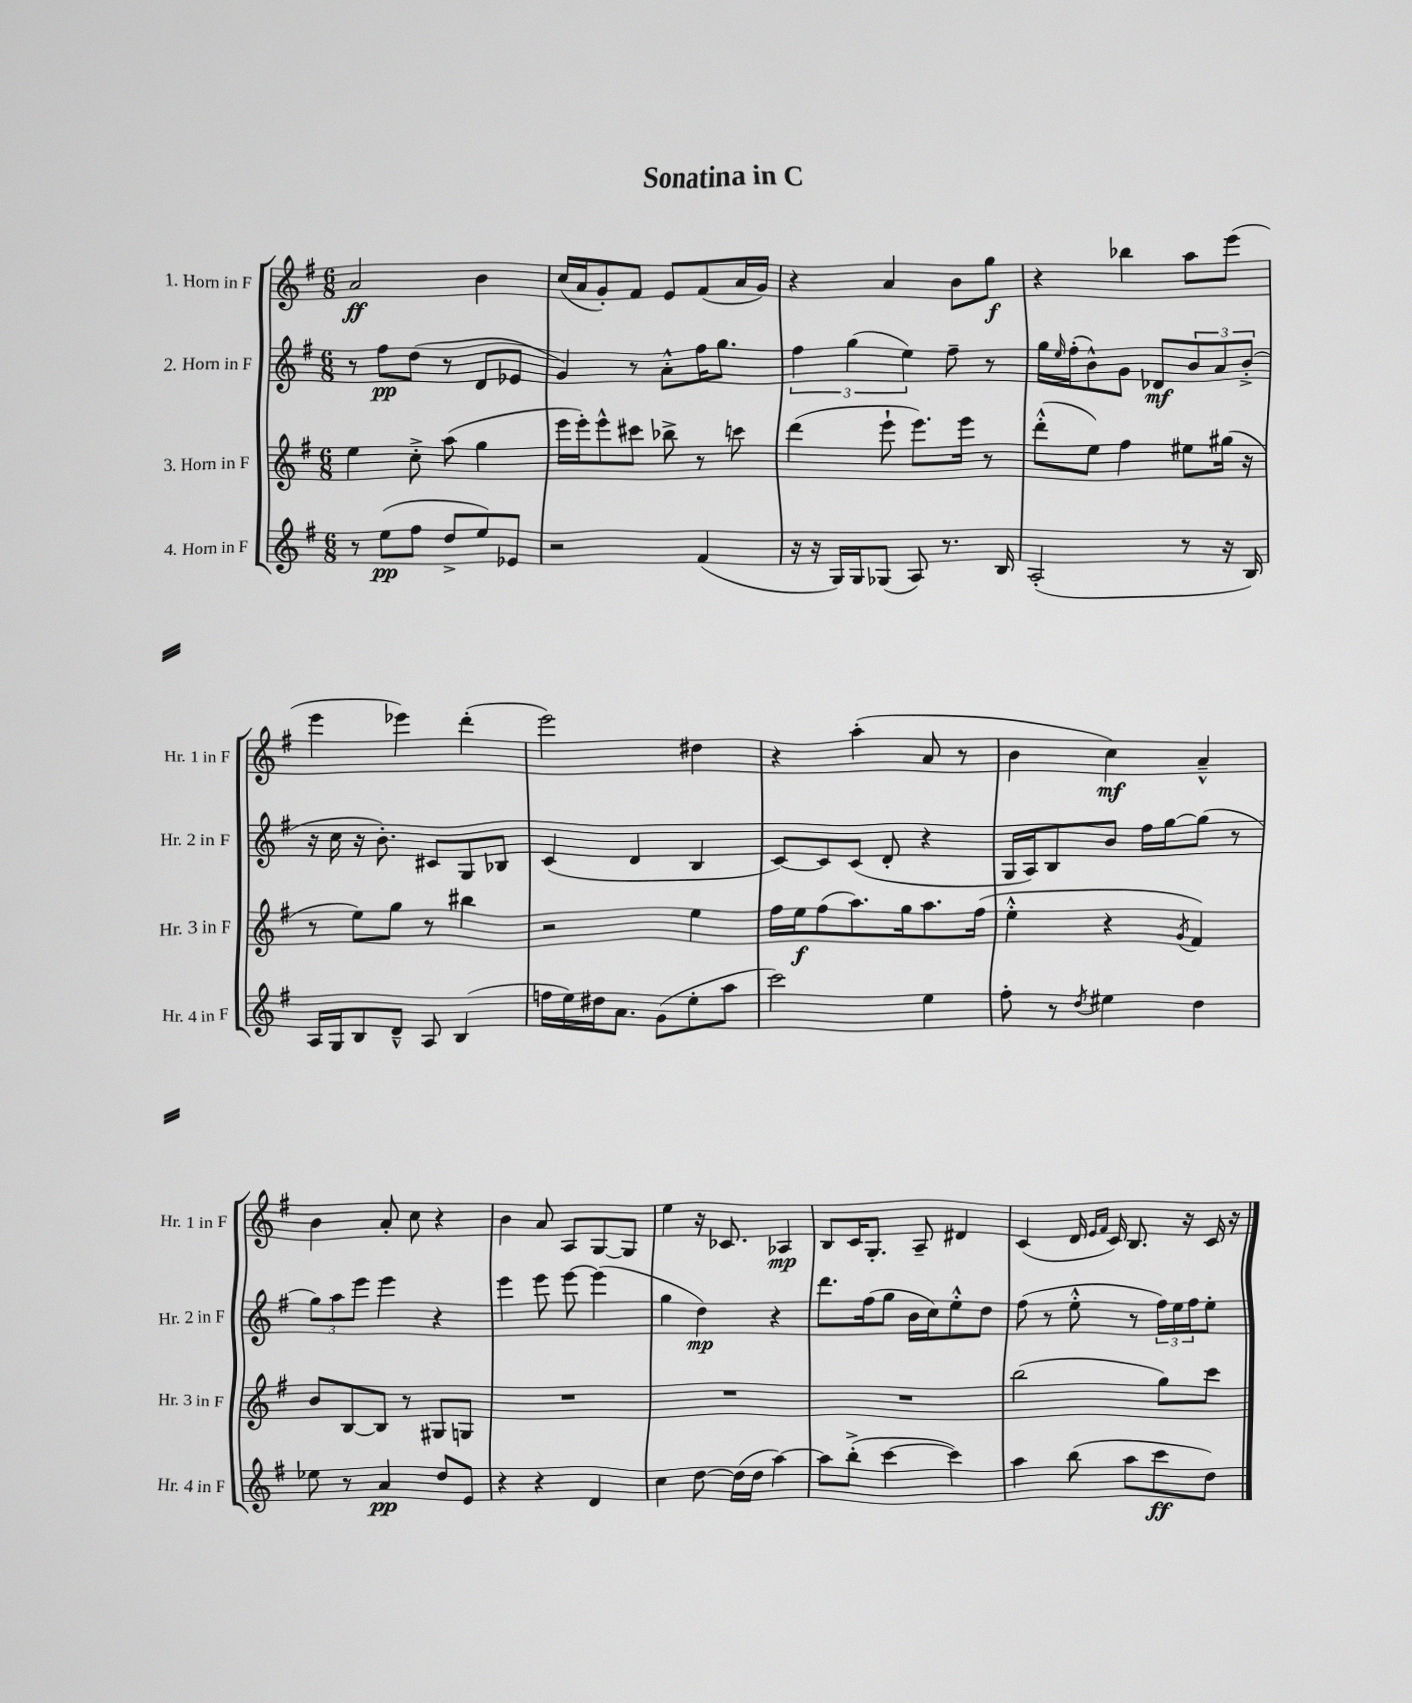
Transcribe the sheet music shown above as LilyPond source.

\header { title = "Sonatina in C" }
<<
\new StaffGroup <<
\new Staff = "s0" \with { instrumentName = "1. Horn in F" shortInstrumentName = "Hr. 1 in F" } {
    \clef treble \key g \major \numericTimeSignature \time 6/8
    a'2\ff b'4 |
    c''16( a'16 g'8-.) fis'8 e'8 fis'8( a'16 g'16) |
    r4 a'4 b'8 g''8\f |
    r4 bes''4 a''8 e'''8( |
    e'''4 ees'''4) d'''4-.( |
    e'''2) dis''4 |
    r4 a''4-.( a'8 r8 |
    b'4 c''4\mf) a'4---^ |
    b'4 a'8-. c''8 r4 |
    b'4 a'8 a8 g8~ g8 |
    e''4 r16 ces'8. aes4\mp |
    b8 c'16 g8.-. a8-- dis'4 |
    c'4( d'16 \grace { e'16 fis'16 } c'16) b8. r16 c'16 r16 \bar "|." |
}
\new Staff = "s1" \with { instrumentName = "2. Horn in F" shortInstrumentName = "Hr. 2 in F" } {
    \clef treble \key g \major \numericTimeSignature \time 6/8
    r8 fis''8\pp d''8( r8 d'8 ees'8 |
    g'4) r8 a'8-.-^ fis''16 g''8. |
    \tuplet 3/2 { fis''4 g''4( e''4) } fis''8-- r8 |
    g''16 \grace { e''16 } fis''16-.( b'8-^) g'8 des'8\mf \tuplet 3/2 { b'8 a'8 b'8-.->( } |
    r16 c''16 r16 b'8.-.) cis'8 g8 bes8 |
    c'4( d'4 b4 |
    c'8~) c'8 c'8( d'8-. r4 |
    g16 a16) b8 b'8 fis''16 g''16~ g''8( r8 |
    \tuplet 3/2 { g''8) a''8 e'''8 } e'''4 r4 |
    e'''4 e'''8 e'''8~ e'''4( |
    g''4 d''4\mp) r4 |
    d'''8. fis''16( g''8 b'16 c''16) e''8-.-^ d''8 |
    fis''8( r8 e''8-.-^ r8 \tuplet 3/2 { fis''16) e''16 fis''16 } e''8-. \bar "|." |
}
\new Staff = "s2" \with { instrumentName = "3. Horn in F" shortInstrumentName = "Hr. 3 in F" } {
    \clef treble \key g \major \numericTimeSignature \time 6/8
    e''4 c''8-.-> a''8( g''4 |
    e'''16 e'''16-.) e'''8-^ cis'''8 bes''8-> r8 c'''8 |
    d'''4( e'''8-! e'''8.) e'''16 r8 |
    d'''8-.-^( e''8) fis''4 eis''8 gis''16( r16 |
    r8 e''8) g''8 r8 bis''4 |
    r2 e''4 |
    fis''16 e''16\f fis''8( a''8.) g''16 a''8. fis''16( |
    e''4-.-^ r4 \acciaccatura { g'8 } fis'4) |
    b'8 b8~ b8 r8 gis8 g8 |
    R2. |
    R2. |
    R2. |
    b''2( g''8) c'''8 \bar "|." |
}
\new Staff = "s3" \with { instrumentName = "4. Horn in F" shortInstrumentName = "Hr. 4 in F" } {
    \clef treble \key g \major \numericTimeSignature \time 6/8
    r8 e''8\pp( fis''8 d''8-> e''8) ees'8 |
    r2 fis'4( |
    r16 r16 g16) g16 ges8( a8) r8. b16 |
    a2-.( r8 r16 b16) |
    a16 g16 b8 d'8---^ a8 b4( |
    f''16 e''16) dis''16 a'8. g'8( e''8-. a''8 |
    c'''2) e''4 |
    fis''8-. r8 \acciaccatura { d''8 } eis''4 d''4 |
    ees''8 r8 a'4\pp d''8 e'8 |
    r4 r4 d'4 |
    c''4 d''8~ d''16( d''16 a''4~) |
    a''8 b''8-.->( c'''4~ c'''4) |
    a''4 b''8( a''8 c'''8\ff d''8) \bar "|." |
}
>>
>>
\layout { \context { \Score \remove "Bar_number_engraver" } }
